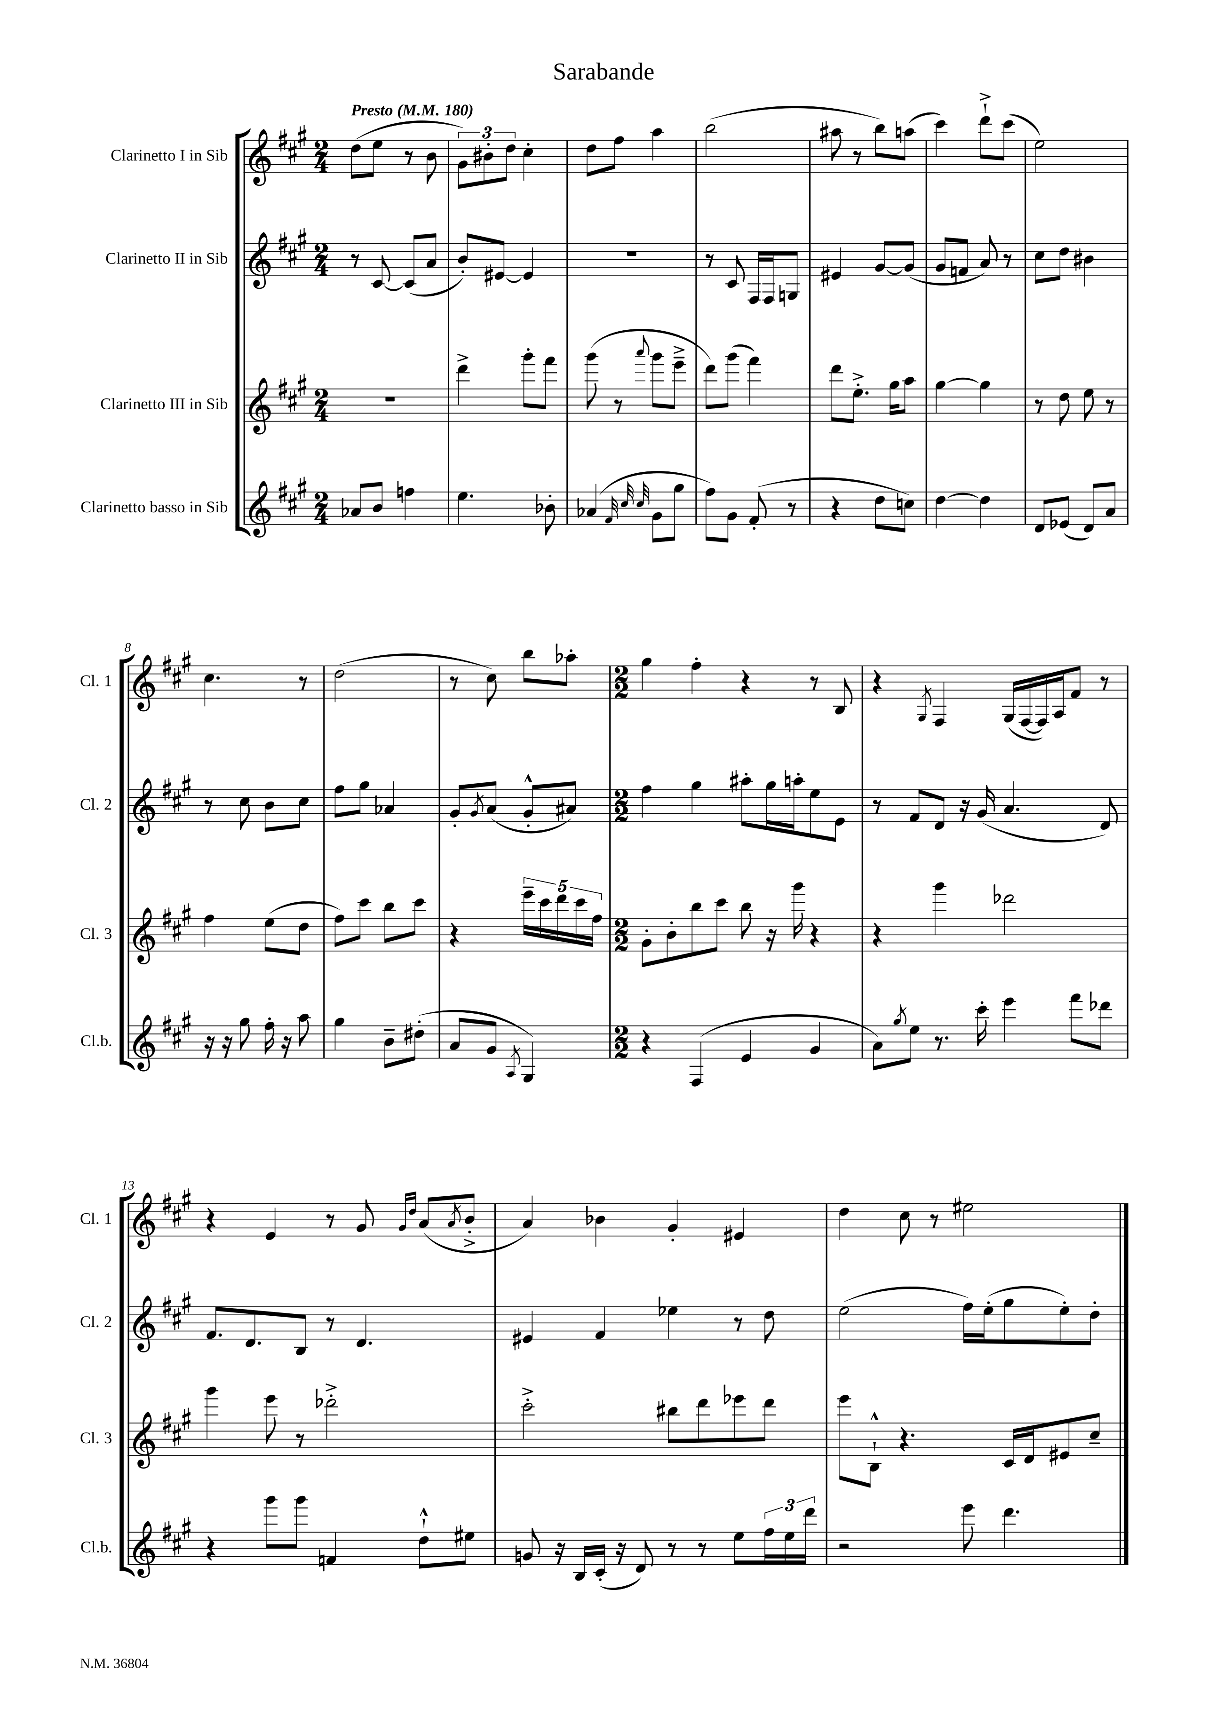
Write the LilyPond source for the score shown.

\header { title = "Sarabande" }
<<
\new StaffGroup <<
\new Staff = "s0" \with { instrumentName = "Clarinetto I in Sib" shortInstrumentName = "Cl. 1" } {
    \clef treble \key a \major \numericTimeSignature \time 2/4 \tempo "Presto" 4 = 180
    d''8( e''8 r8 b'8 |
    \tuplet 3/2 { gis'8) bis'8-. d''8 } cis''4-. |
    d''8 fis''8 a''4 |
    b''2( |
    ais''8 r8 b''8) a''8( |
    cis'''4) d'''8-!-> cis'''8( |
    e''2) |
    cis''4. r8 |
    d''2( |
    r8 cis''8) b''8 aes''8-. |
    \numericTimeSignature \time 2/2 gis''4 fis''4-. r4 r8 b8 |
    r4 \acciaccatura { gis8 } fis4 gis16( fis16~ fis16) a16 fis'8 r8 |
    r4 e'4 r8 gis'8 \grace { gis'16 d''16 } a'8( \acciaccatura { a'8 } b'8-.-> |
    a'4) bes'4 gis'4-. eis'4 |
    d''4 cis''8 r8 eis''2 \bar "|." |
}
\new Staff = "s1" \with { instrumentName = "Clarinetto II in Sib" shortInstrumentName = "Cl. 2" } {
    \clef treble \key a \major \numericTimeSignature \time 2/4
    r8 cis'8~ cis'8( a'8 |
    b'8-.) eis'8~ eis'4 |
    R2 |
    r8 cis'8 fis16 fis16 g8 |
    eis'4 gis'8~ gis'8( |
    gis'8 f'8 a'8) r8 |
    cis''8 d''8 bis'4 |
    r8 cis''8 b'8 cis''8 |
    fis''8 gis''8 aes'4 |
    gis'8-. \acciaccatura { gis'8 } a'8( gis'8-.-^ ais'8) |
    \numericTimeSignature \time 2/2 fis''4 gis''4 ais''8-. gis''16 a''16-. e''8 e'8 |
    r8 fis'8 d'8 r16 gis'16( a'4. d'8) |
    fis'8. d'8. b8 r8 d'4. |
    eis'4 fis'4 ees''4 r8 d''8 |
    e''2( fis''16) e''16-.( gis''8 e''8-.) d''8-. \bar "|." |
}
\new Staff = "s2" \with { instrumentName = "Clarinetto III in Sib" shortInstrumentName = "Cl. 3" } {
    \clef treble \key a \major \numericTimeSignature \time 2/4
    R2 |
    d'''4-> gis'''8-. fis'''8 |
    gis'''8( r8 \appoggiatura { a'''8 } gis'''8 e'''8---> |
    d'''8) gis'''8( fis'''4) |
    d'''8 e''8.-.-> gis''16 a''8 |
    gis''4~ gis''4 |
    r8 d''8 e''8 r8 |
    fis''4 e''8( d''8 |
    fis''8) cis'''8 b''8 cis'''8 |
    r4 \tuplet 5/4 { e'''16-- cis'''16 d'''16 cis'''16 fis''16 } |
    \numericTimeSignature \time 2/2 gis'8-. b'8-. b''8 cis'''8 b''8 r16 gis'''16 r4 |
    r4 gis'''4 des'''2 |
    gis'''4 e'''8 r8 des'''2-.-> |
    cis'''2-.-> bis''8 d'''8 ees'''8 d'''8 |
    e'''8 b8-!-^ r4. cis'16 d'16 eis'8 cis''8-- \bar "|." |
}
\new Staff = "s3" \with { instrumentName = "Clarinetto basso in Sib" shortInstrumentName = "Cl.b." } {
    \clef treble \key a \major \numericTimeSignature \time 2/4
    aes'8 b'8 f''4 |
    e''4. bes'8-. |
    aes'4( \grace { fis'32 cis''32 cis''32 } gis'8 gis''8 |
    fis''8) gis'8 fis'8-.( r8 |
    r4 d''8 c''8) |
    d''4~ d''4 |
    d'8 ees'8( d'8) a'8 |
    r16 r16 gis''8 fis''16-. r16 a''8 |
    gis''4 b'8-- dis''8-.( |
    a'8 gis'8 \acciaccatura { a8 } gis4) |
    \numericTimeSignature \time 2/2 r4 fis4( e'4 gis'4 |
    a'8) \acciaccatura { gis''8 } e''8 r8. cis'''16-. e'''4 fis'''8 des'''8 |
    r4 gis'''8 gis'''8 f'4 d''8-!-^ eis''8 |
    g'8 r16 b16 cis'16-.( r16 d'8) r8 r8 e''8 \tuplet 3/2 { fis''16 e''16 d'''16 } |
    r2 e'''8 d'''4. \bar "|." |
}
>>
>>
